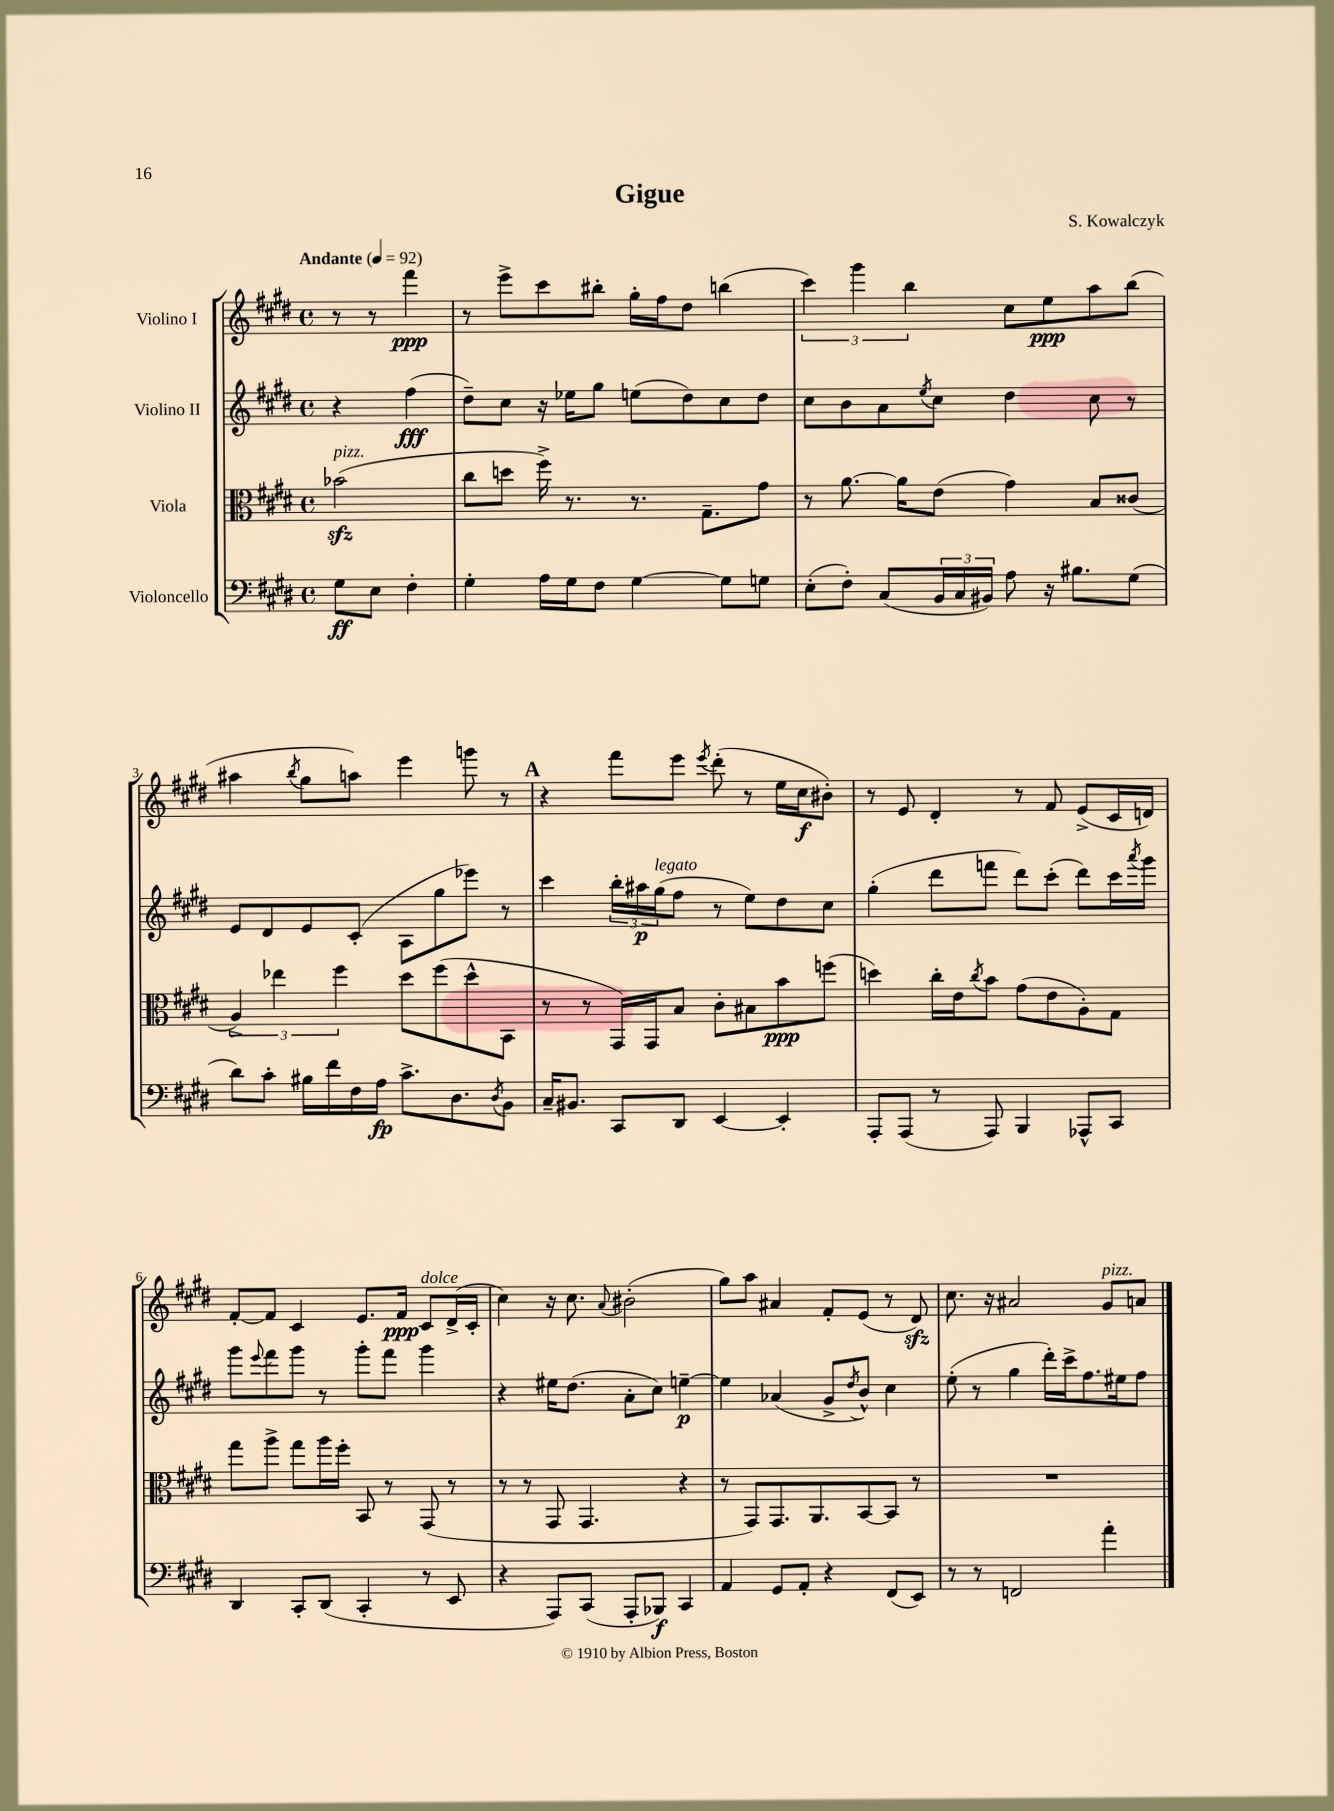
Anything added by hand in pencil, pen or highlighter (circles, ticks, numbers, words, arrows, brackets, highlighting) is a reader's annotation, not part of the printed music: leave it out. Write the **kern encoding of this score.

**kern	**dynam	**kern	**dynam	**kern	**dynam	**kern	**dynam
*part4	*part4	*part3	*part3	*part2	*part2	*part1	*part1
*staff4	*staff4	*staff3	*staff3	*staff2	*staff2	*staff1	*staff1
*I"Violoncello	*	*I"Viola	*	*I"Violino II	*	*I"Violino I	*
*clefF4	*	*clefC3	*	*clefG2	*	*clefG2	*
*k[f#c#g#d#]	*	*k[f#c#g#d#]	*	*k[f#c#g#d#]	*	*k[f#c#g#d#]	*
*M4/4	*	*M4/4	*	*M4/4	*	*M4/4	*
*met(c)	*	*met(c)	*	*met(c)	*	*met(c)	*
*MM92	*	*MM92	*	*MM92	*	*MM92	*
=	=	=	=	=	=	=	=
!	!	!	!	!	!	!LO:TX:a:B:t=Andante	!
!	!	!LO:TX:a:i:t=pizz.	!	!	!	!	!
8G#\L	ff	(2b-Xzz\	.	4r	.	8r	.
8E\J	.	.	.	.	.	8r	.
4F#'\	.	.	.	(4ff#\	fff	4fff#\	ppp
=1	=1	=1	=1	=1	=1	=1	=1
4G#'\	.	8cc#\L	.	8dd#~\L)	.	8r	.
.	.	8ddn\J	.	8cc#\J	.	8eee^\L	.
16A\LL	.	16ff#^\)	.	16r	.	8ccc#\	.
16G#\J	.	8.r	.	16ee-X\KL	.	.	.
8F#\J	.	.	.	8gg#\J	.	8bb#X'\J	.
[4G#\	.	8.r	.	(8een\L	.	16gg#'\LL	.
.	.	.	.	.	.	16ff#\J	.
.	.	.	.	8dd#\)	.	8dd#\J	.
.	.	8.G#~\L	.	.	.	.	.
8G#\L]	.	.	.	8cc#\	.	(4bbn\	.
8Gn\J	.	8g#\J	.	8dd#\J	.	.	.
=2	=2	=2	=2	=2	=2	=2	=2
(8E'\L	.	8r	.	8cc#\L	.	6ccc#\)	.
8F#'\J)	.	[8.a\	.	8b\	.	.	.
.	.	.	.	.	.	6ggg#\	.
(8C#/L	.	.	.	8a\	.	.	.
.	.	16a\KL]	.	.	.	.	.
.	.	.	.	.	.	6bb\	.
.	.	.	.	8qee/	.	.	.
24BB/L	.	(8e\J	.	8cc#\J	.	.	.
24C#/	.	.	.	.	.	.	.
24BB#X/JJ)	.	.	.	.	.	.	.
8A\	.	4g#\)	.	4dd#\	.	8cc#\L	.
16r	.	.	.	.	.	8ee\	ppp
8.B#X\L	.	.	.	.	.	.	.
.	.	8B/L	.	8cc#\	.	8aa\	.
(8G#\J	.	(8c##X/J	.	8r	.	(8bb\J	.
!!LO:LB:g=z
=3	=3	=3	=3	=3	=3	=3	=3
8d#\L)	.	6A^/)	.	8e/L	.	4aa#X\	.
8c#'\J	.	.	.	8d#/	.	.	.
.	.	6ee-X\	.	.	.	.	.
.	.	.	.	.	.	8qbb/	.
16B#X\LL	.	.	.	8e/	.	8gg#\L	.
16f#\	.	.	.	.	.	.	.
.	.	6ff#\	.	.	.	.	.
16F#\	.	.	.	(8c#'/J	.	8aan\J)	.
16A\JJ	fp	.	.	.	.	.	.
8.c#^\L	.	8dd#\L	.	8A\L	.	4eee\	.
.	.	(8ff#\	.	8gg#\	.	.	.
8.D#\	.	.	.	.	.	.	.
.	.	8dd#^^\	.	8eee-X\J)	.	8gggn\	.
8qD#/	.	.	.	.	.	.	.
8BB\J	.	8BB\J	.	8r	.	8r	.
!!LO:REH:place=s1:t=A
=4	=4	=4	=4	=4	=4	=4	=4
16C#~/KL	.	8r	.	4ccc#\	.	4r	.
8.BB#X/J	.	.	.	.	.	.	.
.	.	8r	.	.	.	.	.
8CC#/L	.	16GG#/LL)	.	24bb'\LL	.	8fff#\L	.
.	.	.	.	24aa#X\	p	.	.
.	.	16GG#/J	.	.	.	.	.
!	!	!	!	!LO:TX:a:i:t=legato	!	!	!
.	.	.	.	(24gg#\J	.	.	.
8DD#/J	.	8B/J	.	8ff#\J	.	8eee\J	.
.	.	.	.	.	.	8qeee/	.
[4EE/	.	8c#'\L	.	8r	.	(8ddd#'\	.
.	.	8B#X\	.	8ee\L)	.	8r	.
4EE'/]	.	8b\	ppp	8dd#\	.	16ee\LL	.
.	.	.	.	.	.	16cc#\J	f
.	.	(8ffn\J	.	8cc#\J	.	8b#X'\J)	.
=5	=5	=5	=5	=5	=5	=5	=5
8AAA'/L	.	4ddn\)	.	(4gg#'\	.	8r	.
(8AAA/J	.	.	.	.	.	8e/	.
8r	.	16cc#'\LL	.	8ddd#\L	.	4d#'/	.
.	.	16e\J	.	.	.	.	.
.	.	8qcc#/	.	.	.	.	.
8AAA/)	.	8b\J	.	8fffn\J	.	.	.
4BBB/	.	(8g#\L	.	8ddd#\L)	.	8r	.
.	.	8e\	.	(8ccc#'\J	.	8f#/	.
8AAA-X^^/L	.	8A'\)	.	8ddd#\L)	.	(8e^/L	.
8CC#/J	.	8G#\J	.	16ccc#\L	.	16c#/L	.
.	.	.	.	8qaaa/	.	.	.
.	.	.	.	16ggg#\JJ	.	16dn/JJ)	.
!!LO:LB:g=z
=6	=6	=6	=6	=6	=6	=6	=6
4DD#/	.	8gg#\L	.	8ggg#\L	.	[8f#'/L	.
.	.	.	.	8qqeee/	.	.	.
.	.	8aa^\J	.	8fff#\	.	8f#/J]	.
8CC#'/L	.	8gg#\L	.	8ggg#\J	.	4c#/	.
(8DD#/J	.	16aa\L	.	8r	.	.	.
.	.	16ff#'\JJ	.	.	.	.	.
4CC#'/	.	8BB/	.	8ggg#'\L	.	8.e/L	.
.	.	8r	.	8fff#\J	.	.	.
.	.	.	.	.	.	16f#/Jk	ppp
!	!	!	!	!	!	!LO:TX:a:i:t=dolce	!
8r	.	(8GG#/	.	4ggg#\	.	8c#/L	.
8EE/	.	8r	.	.	.	(16d#^/L	.
.	.	.	.	.	.	16c#'/JJ	.
=7	=7	=7	=7	=7	=7	=7	=7
4r	.	8r	.	4r	.	4cc#\)	.
.	.	8r	.	.	.	.	.
8AAA/L)	.	8GG#/	.	16ee#X\KL	.	16r	.
.	.	.	.	(8.dd#\J	.	8.cc#\	.
(8CC#/J	.	4.GG#/	.	.	.	.	.
.	.	.	.	.	.	8qqa/	.
8AAA'/L	.	.	.	8a'\L	.	(2b#X'\	.
8BBB-X/J)	f	.	.	8cc#\J)	.	.	.
4CC#/	.	4r	.	[4een~\	p	.	.
=8	=8	=8	=8	=8	=8	=8	=8
4AA/	.	8r	.	4ee\]	.	8gg#\L)	.
.	.	8GG#/L)	.	.	.	8aa\J	.
8GG#/L	.	8.GG#/	.	(4a-X/	.	4a#X/	.
8AA'/J	.	.	.	.	.	.	.
.	.	8.AA/	.	.	.	.	.
4r	.	.	.	8g#^/L	.	8f#'/L	.
.	.	.	.	8qdd#/	.	.	.
.	.	[8BB/	.	8b^^/J)	.	(8e/J	.
(8FF#/L	.	8BB/J]	.	4cc#\	.	8r	.
8EE/J)	.	8r	.	.	.	8d#zz/)	.
=9	=9	=9	=9	=9	=9	=9	=9
8r	.	1r	.	(8ee'\	.	8.cc#\	.
8r	.	.	.	8r	.	.	.
.	.	.	.	.	.	16r	.
2FFn/	.	.	.	4gg#\	.	2a#X/	.
.	.	.	.	16ddd#'\LL)	.	.	.
.	.	.	.	16ccc#^\J	.	.	.
.	.	.	.	8.ff#\	.	.	.
!	!	!	!	!	!	!LO:TX:a:i:t=pizz.	!
4a'\	.	.	.	.	.	8g#/L	.
.	.	.	.	16ee#X\k	.	.	.
.	.	.	.	8ff#\J	.	8an/J	.
==	==	==	==	==	==	==	==
*-	*-	*-	*-	*-	*-	*-	*-
